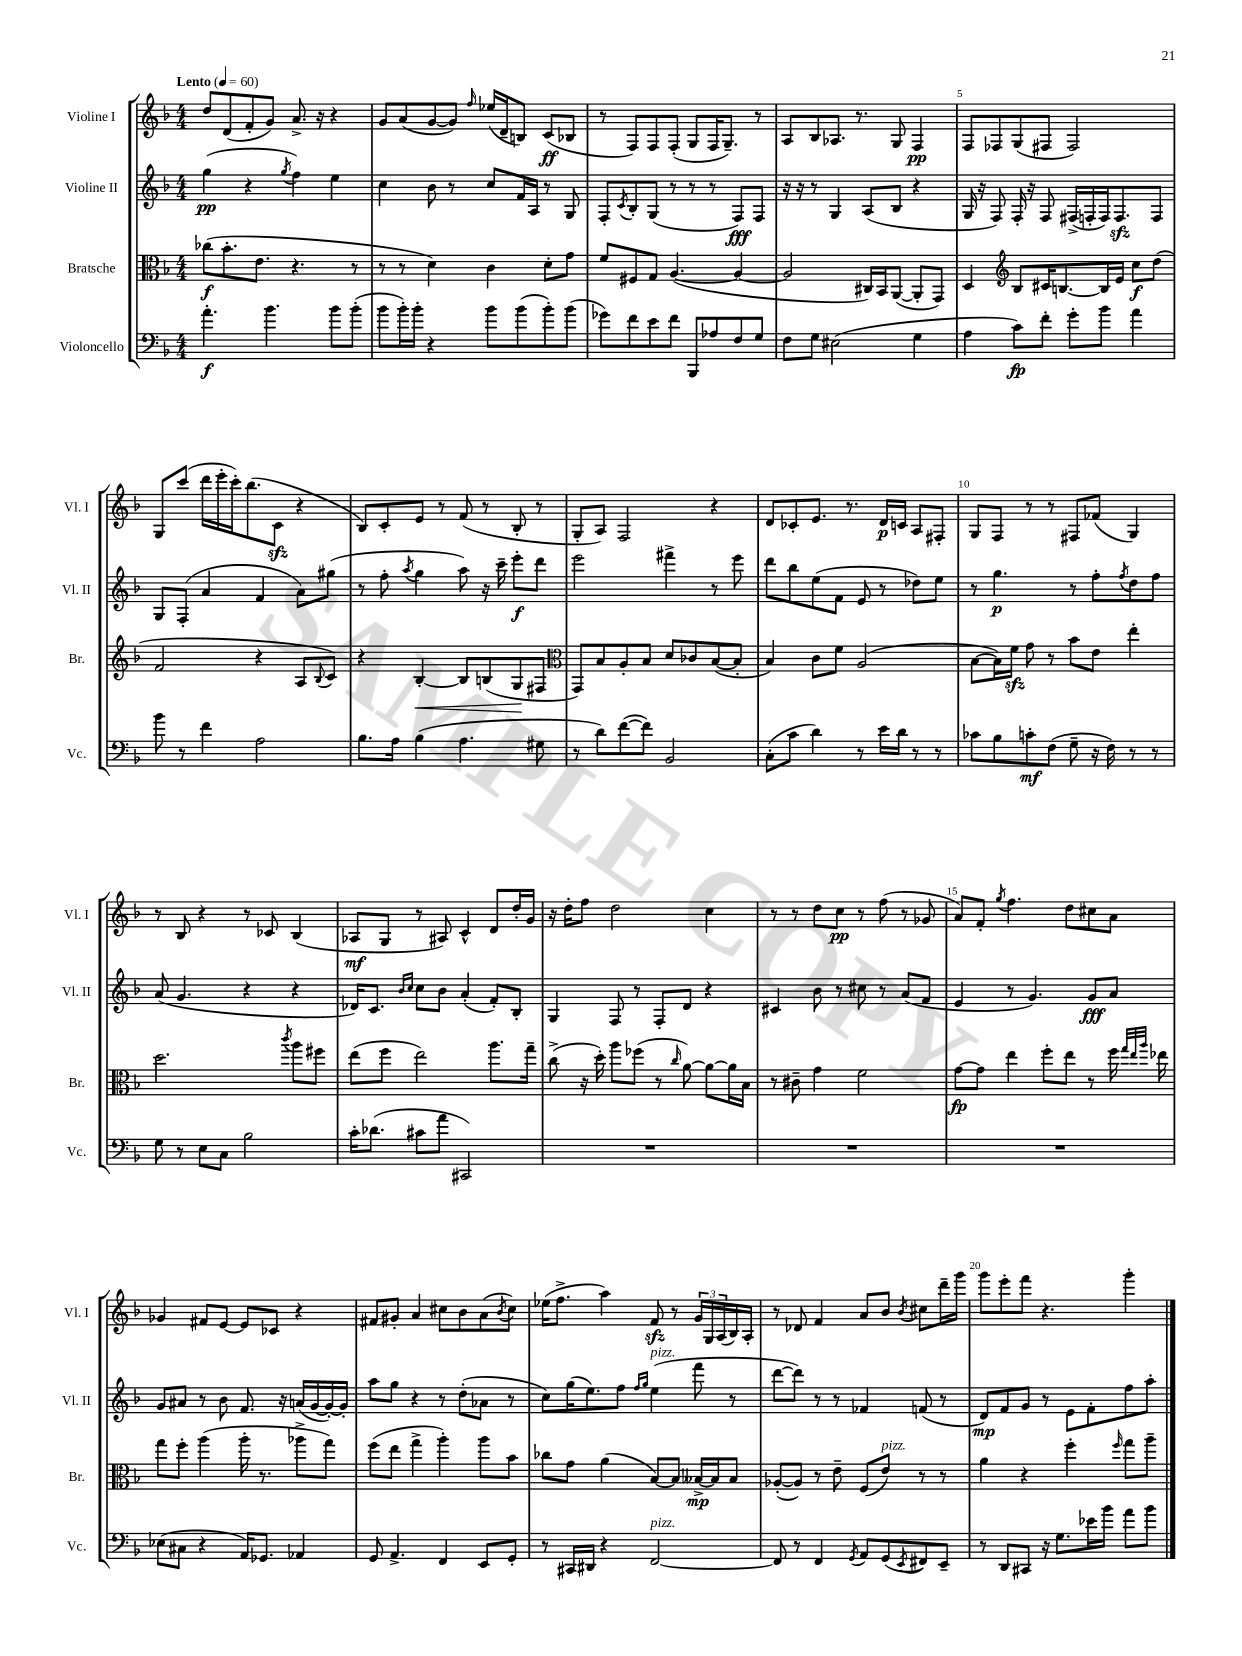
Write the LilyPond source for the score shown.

<<
\new StaffGroup <<
\new Staff = "s0" \with { instrumentName = "Violine I" shortInstrumentName = "Vl. I" } {
    \clef treble \key f \major \numericTimeSignature \time 4/4 \tempo "Lento" 4 = 60
    d''8 d'8( f'8-. g'8) a'8.-> r16 r4 |
    g'8 a'8( g'8~ g'8) \grace { f''16 } ees''16( d'16-- b8) c'8\ff( bes8 |
    r8 f8) f8 f8-.( g8 f16 g8.--) r8 |
    a8 bes8 aes8. r8. g8 f4\pp |
    f8 fes8 g8( fis8 fis2) |
    g8 c'''8( d'''16 e'''16-. c'''16-.) bes''8.( c'8\sfz r4 |
    bes8) c'8-. e'8 r8 f'8( r8 bes8-. r8 |
    g8-. a8) f2 r4 |
    d'8 ces'8-. e'8. r8. d'16\p c'16 a8 fis8-. |
    g8 f8 r8 r8 fis8 fes'8( g4) |
    r8 bes8 r4 r8 ces'8 bes4( |
    aes8\mf g8 r8 ais8) c'4-^ d'8 d''16-. g'16 |
    r16 d''16-. f''8 d''2 c''4 |
    r8 r8 d''8 c''8\pp r8 f''8( r8 ges'8 |
    a'8) f'8-. \acciaccatura { g''8 } f''4. d''8 cis''8 a'8 |
    ges'4 fis'8 e'8~ e'8 ces'8 r4 |
    fis'8 gis'8-. a'4 cis''8 bes'8 a'8( \acciaccatura { bes'8 } cis''8) |
    ees''16( f''8.-> a''4) f'8\sfz r8 \tuplet 3/2 { g'16 g16 a16( } bes16) a16-. |
    r8 des'8 f'4 a'8 bes'8 \acciaccatura { bes'8 } cis''8 d'''16-- g'''16 |
    g'''8 e'''8-. f'''8 r4. g'''4-. \bar "|." |
}
\new Staff = "s1" \with { instrumentName = "Violine II" shortInstrumentName = "Vl. II" } {
    \clef treble \key f \major \numericTimeSignature \time 4/4
    g''4\pp( r4 \acciaccatura { g''8 } f''4) e''4 |
    c''4 bes'8 r8 c''8 f'16 a16 r8 g8 |
    f8-. \acciaccatura { c'8 } bes8-. g8( r8 r8 r8 f8\fff) f8 |
    r16 r16 r8 g4 a8( bes8 r4 |
    g16 r16 f8) f16-. r16 f8 fis16->( f16-. f16) f8.\sfz f8 |
    g8 f8-.( a'4 f'4 a'8) gis''8( |
    r8 f''8-. \acciaccatura { a''8 } g''4 a''8) r16 c'''16-- e'''8-.\f d'''8 |
    e'''2 fis'''4-> r8 e'''8 |
    d'''8 bes''8 e''8( f'8 e'8 r8 des''8) e''8 |
    r8 g''4.\p r8 f''8-. \acciaccatura { f''8 } d''8 f''8 |
    a'8( g'4. r4 r4 |
    des'16) c'8. \grace { bes'16 c''16 } c''8 bes'8 a'4-.( f'8-.) bes8-. |
    g4 f8 r8 f8-. d'8 r4 |
    cis'4 bes'8 r8 cis''8 r8 a'8( f'8 |
    e'4 r8 g'4.) g'8\fff a'8 |
    g'8 ais'8 r8 bes'8 f'8. r16 a'16( g'16~ g'16~-.) g'16-. |
    a''8 g''8 r4 r8 d''8-.( aes'8 r8 |
    c''8) g''16( e''8.) f''8 \grace { f''16 g''16 } e''4^\markup { \italic "pizz." }( f'''8 r8 |
    d'''8~ d'''8) r8 r8 fes'4 f'8( r8 |
    d'8\mp) f'8 g'8 r8 e'8 f'8-. f''8 a''8-. \bar "|." |
}
\new Staff = "s2" \with { instrumentName = "Bratsche" shortInstrumentName = "Br." } {
    \clef alto \key f \major \numericTimeSignature \time 4/4
    ces''8\f( bes'8.-. e'8. r4. r8 |
    r8 r8 d'4) c'4 d'8-. g'8 |
    f'8 fis8 g8 a4.~( a4~ |
    a2 cis16) bes,16 a,8~( a,8-. g,8) |
    d4 \clef treble bes8 cis'16 b8.~ b16 e'16 c''8\f d''8( |
    f'2 r4 a8 \appoggiatura { bes8 } c'8) |
    r4 bes4~-.\< bes8 b8( g8\! fis8 |
    \clef alto g,8) bes8 a8-. bes8 d'8 ces'8 bes8~( bes8-. |
    bes4) c'8 f'8 a2( |
    bes8~ bes16) f'16\sfz g'8 r8 bes'8 e'8 e''4-. |
    d''2. \acciaccatura { c'''8 } a''8 fis''8 |
    e''8( f''8 e''2) a''8. g''16-- |
    c''8->( r16 d''16-.) a''8 fes''8( r8 \grace { c''16 } a'8~) a'8~ a'16 bes16 |
    r8 cis'8-- g'4 f'2 |
    g'8~\fp g'8 e''4 f''8-. e''8 r8 f''16 \grace { g''32 e''32 a''32 } ees''16 |
    g''8 f''8-. a''4( a''16-. r8. aes''8-> g''8) |
    f''8( e''8 g''4-> a''4-.) a''8 bes'8 |
    ces''8 g'8 a'4( bes8~) bes8 beses16~->\mp beses16 beses8 |
    aes8~-.( aes8) r8 e'8-- f8( e'8^\markup { \italic "pizz." }) r8 r8 |
    a'4 r4 f''4-. \grace { f''16 } g''8 a''8-- \bar "|." |
}
\new Staff = "s3" \with { instrumentName = "Violoncello" shortInstrumentName = "Vc." } {
    \clef bass \key f \major \numericTimeSignature \time 4/4
    a'4.-.\f bes'4. bes'8 bes'8-.( |
    bes'8 bes'16-.) bes'16-. r4 bes'8 bes'8( bes'8-.) bes'8( |
    ges'8) f'8 e'8 f'8 bes,,8 aes8 f8 g8 |
    f8 g8 eis2( g4 |
    a4 c'8\fp) f'8-. g'8-. bes'8 a'4 |
    bes'8 r8 f'4 a2 |
    bes8. a16 bes4( a4. gis8 |
    r8 d'8) f'8~( f'8) bes,2 |
    c8-.( c'8 d'4) r8 e'16 d'16 r8 r8 |
    ces'8 bes8 c'8-.\mf f8( g8-- r16 f16) r8 r8 |
    g8 r8 e8 c8 bes2 |
    c'16-. des'8.( cis'8 a'8 cis,2) |
    R1 |
    R1 |
    R1 |
    ees8( cis8 r4 a,16) ges,8. aes,4 |
    g,8 a,4.-> f,4 e,8 g,8-. |
    r8 cis,16 dis,16 r4 f,2~^\markup { \italic "pizz." } |
    f,8 r8 f,4 \acciaccatura { g,8 } a,8 g,8( \acciaccatura { e,8 } fis,8) e,8-- |
    r8 d,8 cis,8 r16 g8. ees'16 bes'16 a'8 bes'8 \bar "|." |
}
>>
>>
\layout { \context { \Score \override BarNumber.break-visibility = ##(#f #t #t) barNumberVisibility = #(every-nth-bar-number-visible 5) } }
